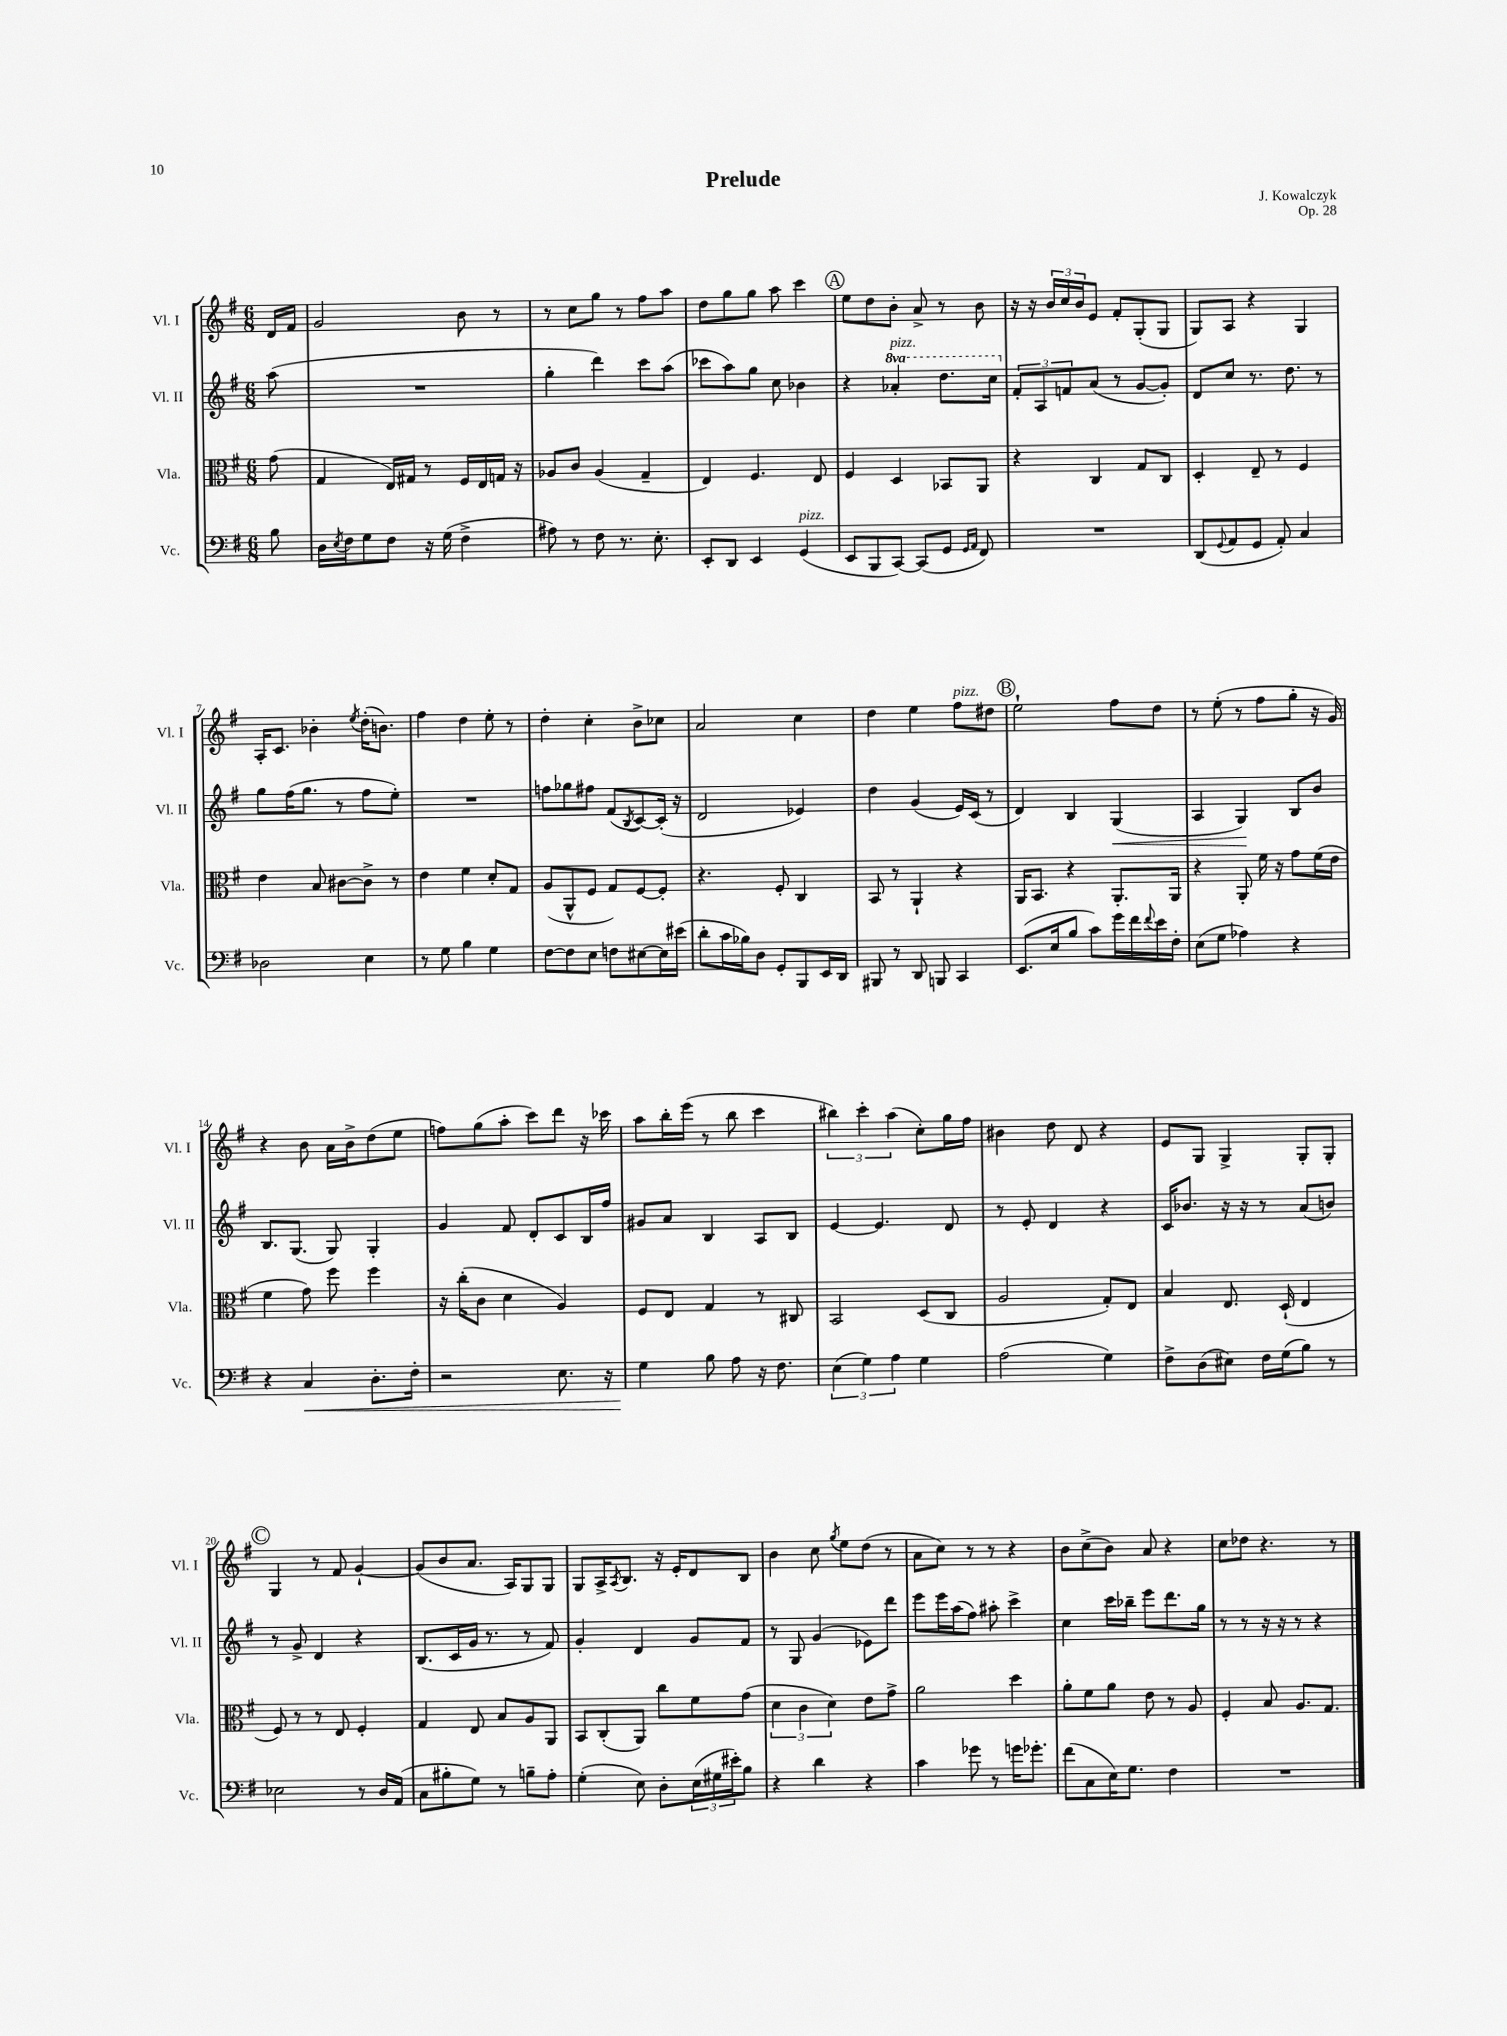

**kern	**kern	**kern	**kern
*staff4	*staff3	*staff2	*staff1
*clefF4	*clefC3	*clefG2	*clefG2
*k[f#]	*k[f#]	*k[f#]	*k[f#]
*M6/8	*M6/8	*M6/8	*M6/8
8B	(8g	(8aa	16d
.	.	.	16f#
=	=	=	=
16D	4G	2.r	2g
8qE	.	.	.
16F#	.	.	.
8G	.	.	.
8F#	16E)	.	.
.	16G#	.	.
16r	8r	.	.
(16G	.	.	.
4F#^	16F#	.	8b
.	16E	.	.
.	16G	.	8r
.	16r	.	.
=	=	=	=
8A#)	8A-	4gg'	8r
8r	8c	.	8cc
8F#	(4A-	4ddd)	8gg
8.r	.	.	8r
.	4G~	8ccc	8ff#
8.E'	.	.	.
.	.	(8aa	8aa
=	=	=	=
8EE'	4E)	8ccc-	8dd
8DD	.	8aa)	8gg
4EE	4.F#	8gg	8gg
.	.	8cc	8aa
(4GG	.	4b-	4ccc
.	8E	.	.
=	=	=	=
8EE	4F#	4r	8ee
8BBB	.	.	8dd
[8CC)	4D	4aa-'	8b'
(8CC]	.	.	8a^
8GG	8BB-	8.ddd	8r
16qqGG	.	.	.
16qqAA	.	.	.
8FF#)	8AA	.	8b
.	.	16ccc	.
=	=	=	=
2.r	4r	12f#'	16r
.	.	.	16r
.	.	12A	.
.	.	.	24b
.	.	12f	24cc
.	.	.	24b
.	4C	(8a	8e
.	.	8r	8f#'
.	8G	[8g	(8G'
.	8C	8g'])	8G
=	=	=	=
(8DD	4D'	8d	8G)
8qqGG	.	.	.
8AA	.	8cc	8A
8GG	8E~	8.r	4r
8AA')	8r	.	.
.	.	8.dd	.
4C	4F#	.	4G
.	.	8r	.
=	=	=	=
2D-	4e	8gg	16A'
.	.	.	8.c
.	.	(16ff#	.
.	.	8.gg	.
.	8B	.	4b-'
.	[8c#	8r	.
.	.	.	8qee
4E	8c#^]	8ff#	(16dd'
.	.	.	8.b)
.	8r	8ee')	.
=	=	=	=
8r	4e	2.r	4ff#
8G	.	.	.
4B	4f#	.	4dd
4G	8d'	.	8ee'
.	8G	.	8r
=	=	=	=
[8F#	(8A	8ff	4dd'
8F#]	8AA^^	8gg-	.
8E	8F#	8ff#	4cc'
8F	8G)	(8f#	.
.	.	8qB	.
[8E#	[8F#	[8c)	8b^
16E#]	8F#']	(16c']	8cc-
(16e#	.	16r	.
=	=	=	=
8d'	4.r	2d	2a
16c	.	.	.
16B-)	.	.	.
8D	.	.	.
8GG'	8F#'	.	.
8BBB	4C	4e-)	4cc
16EE	.	.	.
16DD	.	.	.
=	=	=	=
8BBB#	8BB	4dd	4dd
8r	8r	.	.
8DD	4AA`	(4g	4ee
8BBB	.	.	.
4CC	4r	16e)	8ff#
.	.	(16c	.
.	.	8r	8dd#
=	=	=	=
(8.EE	16AA	4d)	2ee`
.	8.BB	.	.
16E	.	.	.
8B	4r	4B	.
8c)	.	.	.
16g	8.AA'	(4G	8ff#
16f#	.	.	.
8qqf#	.	.	.
16e	.	.	8dd
16F#'	16AA	.	.
=	=	=	=
(8E	4r	4A	8r
8G	.	.	(8ee'
4A-)	8AA'	4G)	8r
.	16f#	.	8ff#
.	16r	.	.
4r	8g	8B	8gg'
.	(16f#	8b	16r
.	16e	.	16g)
=	=	=	=
4r	4f#	8.B	4r
.	.	(8.G	.
4C	8g)	.	8b
.	8ff#	8G)	16a
.	.	.	16b^
8.D'	4ff#	4G'	(8dd
.	.	.	8ee
16F#'	.	.	.
=	=	=	=
2r	16r	4g	8ff)
.	(16cc'	.	.
.	8c	.	(8gg
.	4d	8f#	8aa'
.	.	8d'	8ccc)
8.E	4A)	8c	8ddd
.	.	16B	16r
16r	.	16ff#	16ccc-
=	=	=	=
4G	8F#	8g#	8aa
.	8E	8a	16bb'
.	.	.	(16eee
8B	4G	4B	8r
8A	.	.	8bb
16r	8r	8A	4ccc
8.F#	.	.	.
.	8C#	8B	.
=	=	=	=
(6E	2BB	[4e	6bb#)
6G)	.	.	6ccc'
.	.	4.e]	.
6A	.	.	(6aa
4G	(8D	.	8cc')
.	8C	8d	16gg
.	.	.	16ff#
=	=	=	=
(2A	2A	8r	4b#
.	.	8e'	.
.	.	4d	8dd
.	.	.	8d
4G)	8G')	4r	4r
.	8E	.	.
=	=	=	=
8F#^	4B	16c	8e
.	.	8.b-	.
(8D	.	.	8G
8E#)	8.E	16r	4G^
.	.	16r	.
16F#	.	8r	.
(16G	(16D`	.	.
8B)	4E	(8a	8G'
8r	.	8b)	8G'
=	=	=	=
2E-	8F#)	8r	4G
.	8r	8g^	.
.	8r	4d	8r
.	8E	.	8f#
8r	4F#'	4r	[4g`
16D	.	.	.
(16AA	.	.	.
=	=	=	=
8C	4G	(8.B	(8g]
8B#'	.	.	8b
.	.	16c	.
8G)	8E	16g	8.a
.	.	8.r	.
8r	8B	.	.
.	.	.	16A)
8B~	8A	8r	8G
8A'	8AA	8f#)	8G
=	=	=	=
(4G'	8BB	4g'	8G
.	(8C'	.	16A^
.	.	.	8qA
.	.	.	8.B
8E)	8AA)	4d	.
8D'	8cc	.	16r
.	.	.	16e'
(24E	8f#	8g	8d
24G#	.	.	.
24e#')	.	.	.
8B	(8g	8f#	8B
=	=	=	=
4r	6d	8r	4b
.	.	8G	.
.	6c	.	.
4d	.	(4g	8cc
.	6d)	.	.
.	.	.	8qgg
.	.	.	8ee
4r	8e	8e-)	(8dd
.	8g^	8ddd	8r
=	=	=	=
4c	2a	8eee	8a
.	.	16eee	8cc)
.	.	(16aa	.
8g-	.	8ff#)	8r
8r	.	8aa#'	8r
16g	4dd	4ccc^	4r
8.g-'	.	.	.
=	=	=	=
(8f#	8a'	4cc	8b
8C	8f#	.	(8cc^
16E)	8a	16ccc	8b)
8.G	.	16bb-~	.
.	8e	8eee	8a
4F#	8r	8.ddd	4r
.	8A	.	.
.	.	16gg	.
=	=	=	=
2.r	4F#'	8r	8cc
.	.	8r	8dd-
.	8B	16r	4.r
.	.	16r	.
.	8.A	8r	.
.	.	4r	.
.	8.G	.	.
.	.	.	8r
==	==	==	==
*-	*-	*-	*-
